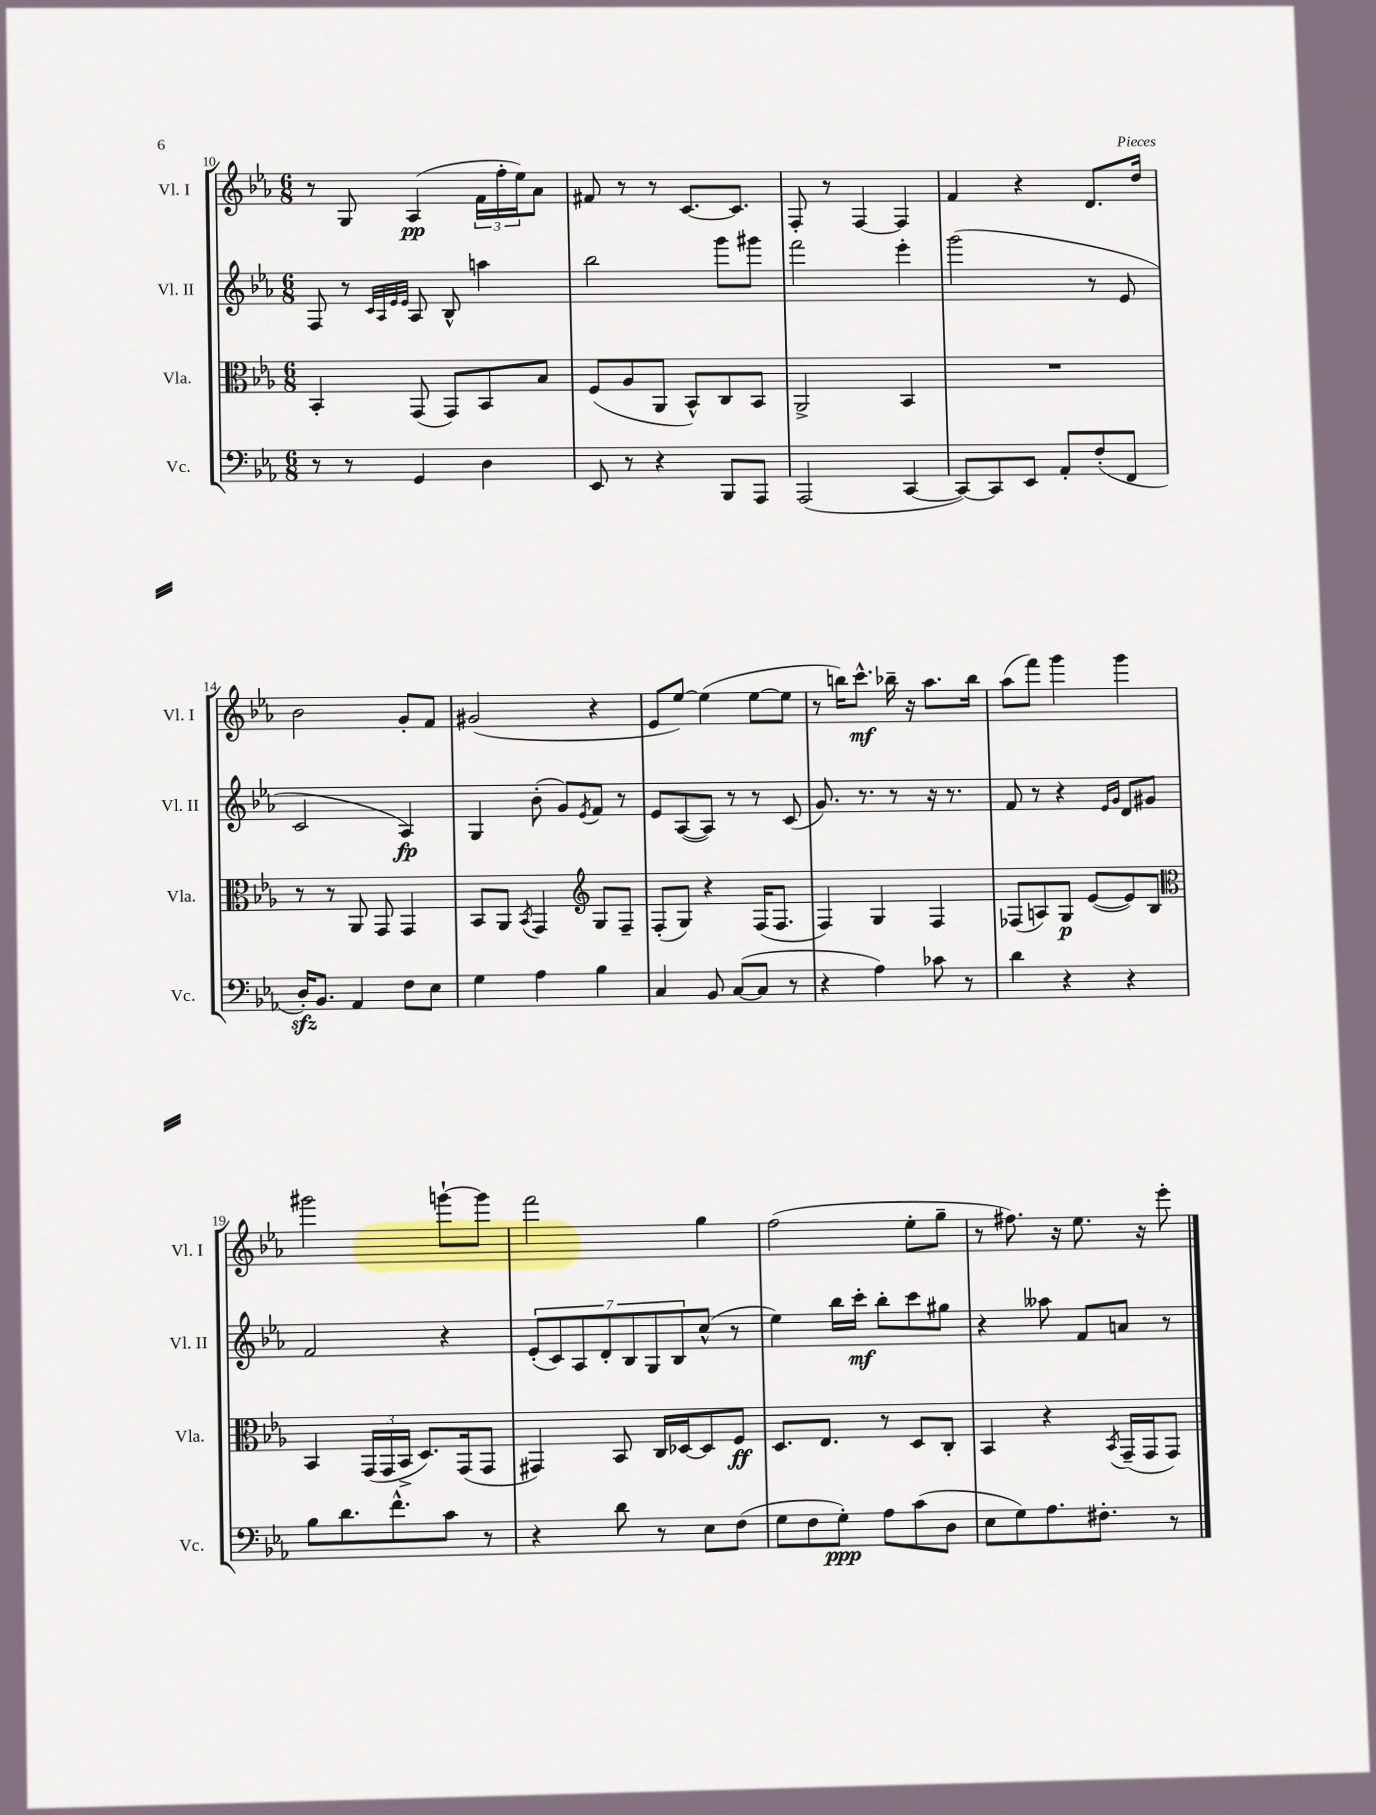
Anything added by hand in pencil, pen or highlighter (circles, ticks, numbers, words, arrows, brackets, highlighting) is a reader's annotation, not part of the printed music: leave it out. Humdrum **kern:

**kern	**kern	**kern	**kern
*staff4	*staff3	*staff2	*staff1
*clefF4	*clefC3	*clefG2	*clefG2
*k[b-e-a-]	*k[b-e-a-]	*k[b-e-a-]	*k[b-e-a-]
*M6/8	*M6/8	*M6/8	*M6/8
8r	4BB-'/	8F/	8r
8r	.	8r	8G/
.	.	32qqc/LLL	.
.	.	32qqA-/	.
.	.	32qqe-/	.
.	.	32qqe-/JJJ	.
4GG/	(8GG/	8A-/	(4A-/
.	8GG/L)	8B-^^/	.
4D\	8BB-/	4aa\	24f\LL
.	.	.	24ff'\
.	.	.	24ee-\J)
.	8B-/J	.	8a-\J
=	=	=	=
8EE-/	(8F/L	2bb-\	8f#/
8r	8A-/	.	8r
4r	8AA-/J	.	8r
.	8BB-^^/L)	.	[8.c/L
8BBB-/L	8C/	8ggg\L	.
.	.	.	8.c/]J
8AAA-/J	8BB-/J	8ggg#\J	.
=	=	=	=
(2AAA-/	2AA-^/	2fff\	8F'/
.	.	.	8r
.	.	.	[4F/
[4CC/	4BB-/	4eee-'\	4F/]
=	=	=	=
8CC/_L)	2.r	(2ggg\	4f/
8CC/]	.	.	.
8EE-/J	.	.	4r
8AA-'/L	.	.	.
(8F'/	.	8r	8.d/L
8FF/J	.	8e-/	.
.	.	.	16dd/Jk
=	=	=	=
16D'/LK)	8r	2c/	2b-\
8.BB-/J	.	.	.
.	8r	.	.
4AA-/	8AA-/	.	.
.	8GG/	.	.
8F\L	4GG/	4A-/)	8g'/L
8E-\J	.	.	8f/J
=	=	=	=
4G\	8BB-/L	4G/	(2g#/
.	8AA-/J	.	.
.	8qBB-/	.	.
4A-\	4GG/	(8b-'\	.
.	.	8g/L)	.
*	*clefG2	*	*
.	.	8qe-/	.
4B-\	8G/L	8f/J	4r
.	8F~/J	8r	.
=	=	=	=
4C/	(8F'/L	8e-/L	8e-/L
.	8G/J)	([8A-/	[8ee-/J)
8BB-/	4r	8A-/]J)	(4ee-\]
([8C/L	.	8r	.
8C/]J	(16F/LK	8r	[8ee-\L
.	8.F/J	.	.
8r	.	(8c/	8ee-\]J
=	=	=	=
4r	4F/)	8.g/)	8r
.	.	.	16bb\LK)
.	.	8.r	8.ccc^^\J
4A-\)	4G/	.	.
.	.	8r	16bb-~\
.	.	.	16r
8c-\	4F/	16r	8.aa-\L
.	.	8.r	.
8r	.	.	.
.	.	.	16bb-\Jk
=	=	=	=
4d\	(8F-/L	8f/	(8aa-\L
.	8A/)	8r	8fff\J)
4r	8G/J	4r	4ggg\
.	([8e-/L	.	.
.	.	16qqe-/LL	.
.	.	16qqg/JJ	.
4r	8e-/])	8d/L	4ggg\
.	8B-/J	8g#/J	.
=	=	=	=
*	*clefC3	*	*
8B-\L	4BB-/	2f/	2ggg#\
8.d\	.	.	.
.	(24GG/LL	.	.
.	24GG/	.	.
8.f^^\	.	.	.
.	24BB-^/JJ	.	.
.	8.D/L)	.	.
8c\J	.	4r	[8ggg`\L
.	(16GG/k	.	.
8r	8GG/J	.	8ggg\]J
=	=	=	=
4r	4GG#/)	(14e-'/L	2fff\
.	.	14c/)	.
.	.	14A-/	.
.	.	14d'/	.
8d\	8BB-/	.	.
.	.	14B-/	.
.	.	14G/	.
8r	16C/LL	.	.
.	.	14B-/	.
.	[16D-/J	.	.
8E-\L	8D-/]	(8cc^^/J	4gg\
(8F\J	8F/J	8r	.
=	=	=	=
8G\L	8.D/L	4ee-\)	(2ff\
8F\	.	.	.
.	8.E-/J	.	.
8G'\J)	.	16bb-\LL	.
.	.	16ccc'\JJ	.
8A-\L	8r	8bb-'\L	.
(8c\	8D/L	8ccc\	8ee-'\L
8D\J	8C'/J	8gg#\J	8gg~\J
=	=	=	=
8E-\L	4BB-/	4r	8r
8G\)	.	.	8.ff#\)
8.A-\	4r	8aa--\	.
.	.	.	16r
.	.	8f/L	8.ee-\
8.F#'\J	.	.	.
.	8qBB-/	.	.
.	(16GG~/LL	8a/J	.
.	16GG/J	.	16r
8r	8GG/J)	8r	8eee-'\
==	==	==	==
*-	*-	*-	*-
